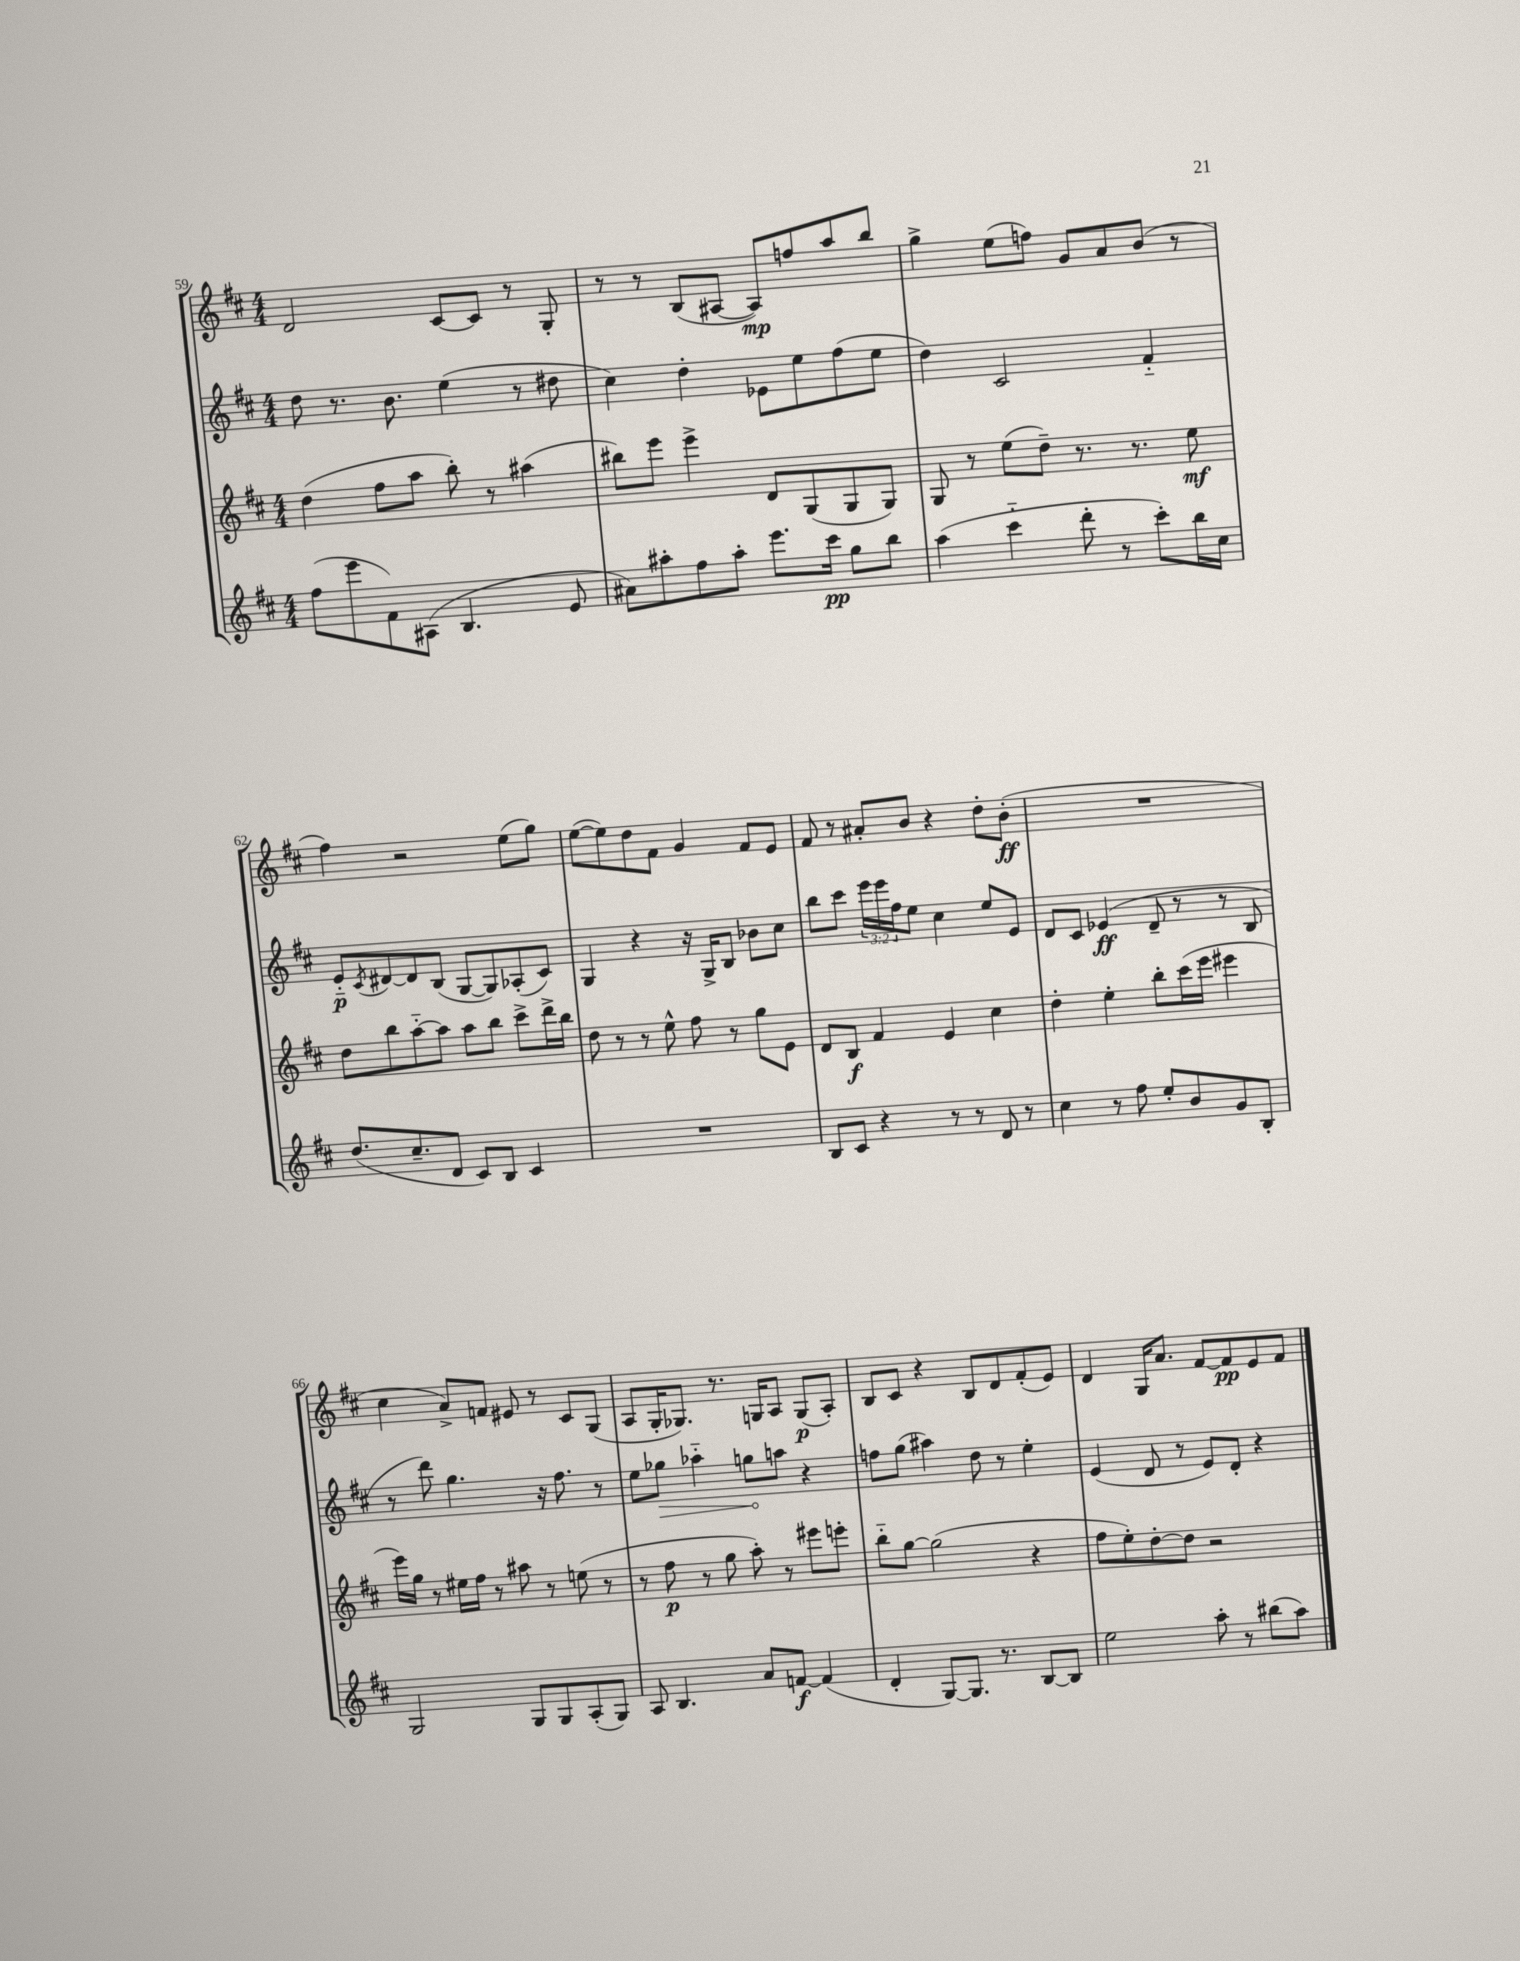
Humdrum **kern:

**kern	**kern	**kern	**kern
*staff4	*staff3	*staff2	*staff1
*clefG2	*clefG2	*clefG2	*clefG2
*k[f#c#]	*k[f#c#]	*k[f#c#]	*k[f#c#]
*M4/4	*M4/4	*M4/4	*M4/4
(8ff#\L	(4dd\	8dd\	2d/
8eee\	.	8.r	.
8f#\)	8ff#\L	.	.
.	.	8.b\	.
(8A#\J	8aa\J	.	.
4.B/	8bb'\)	(4ee\	[8c#/L
.	8r	.	8c#/]J
.	(4aa#\	8r	8r
8e/	.	8dd#\	8G'/
=	=	=	=
8a#\L)	8bb#\L)	4cc#\)	8r
8aa#'\	8eee\J	.	8r
8ff#\	4eee^\	4dd'\	(8B/L
8aa#'\J	.	.	[8A#/J
8.eee\L	8d/L	8e-\L	8A#/]L)
.	(8G/	8ee\	8ff/
16ccc#\Jk	.	.	.
8gg\L	8G/	(8ff#\	8aa/
8bb\J	8G/J)	8ee\J	8bb/J
=	=	=	=
(4aa\	8G/	4dd\)	4gg^\
.	8r	.	.
4ccc#'~\	(8ee\L	2c#/	(8ee\L
.	8dd~\J)	.	8ff\J)
8ddd'\	8.r	.	8g/L
8r	.	.	8a/
.	8.r	.	.
8ccc#'\L)	.	4f#'~/	(8b/J
16bb\L	8ee\	.	8r
16cc#\JJ	.	.	.
=	=	=	=
(8.dd/L	8dd\L	8e'~/L	4ff#\)
.	.	8qc#/	.
.	8bb\	[8d#/	.
8.cc#~/	.	.	.
.	[8aa'~\	8d#/]	2r
8d/J	8aa\]J	(8B/J	.
8c#/L)	8aa\L	[8G/L	.
8B/J	8bb\J	8G/])	.
4c#/	8ccc#^\L	(8A-'/	(8ee\L
.	16ddd^\L	8c#/J)	8gg\J)
.	16bb\JJ	.	.
=	=	=	=
1r	8dd\	4G/	([8ee\L
.	8r	.	8ee\])
.	8r	4r	8dd\
.	8ee^^\	.	8f#\J
.	8ff#\	16r	4g/
.	.	16G^/LK	.
.	8r	8B/J	.
.	8gg\L	8b-\L	8f#/L
.	8e\J	8cc#\J	8e/J
=	=	=	=
8B/L	8d/L	8bb\L	8f#/
8c#/J	8B/J	8ccc#\J	8r
4r	4f#/	24eee\LL	8a#'/L
.	.	24eee\	.
.	.	24ff#\J	.
.	.	8ee\J	8b/J
8r	4e/	4cc#\	4r
8r	.	.	.
8d/	4cc#\	8ee/L	8dd'\L
8r	.	8e/J	(8b'\J
=	=	=	=
4cc#\	4dd'\	8d/L	1r
.	.	8c#/J	.
8r	4ee'\	(4e-/	.
8ff#\	.	.	.
8ee'/L	8bb'\L	8d~/	.
8b/	(16ccc#\L	8r	.
.	16eee\JJ	.	.
8g/	4eee#\	8r	.
8B'/J	.	8B/	.
=	=	=	=
2G/	16eee\LL)	8r	4cc#\
.	16gg\JJ	.	.
.	8r	8ddd\)	.
.	16ee#\LL	4.gg\	8a^/L)
.	16ff#\JJ	.	.
.	8r	.	8f/J
8G/L	8aa#\	.	8e#/
8G/	8r	16r	8r
.	.	8.ff#\	.
(8A'/	(8ee\	.	8c#/L
8G/J)	8r	8r	(8G/J
=	=	=	=
8A/	8r	8ee\L	8A/L
4.B/	8ff#\	8gg-\J	16G'/K
.	.	.	8.G-/J)
.	8r	4aa-'~\	.
.	8gg\	.	8.r
8a/L	8aa'\)	8gg\L	.
.	.	.	16G/LK
[8f/J	8r	8aa\J	8A/J
(4f/]	8eee#\L	4r	(8G/L
.	8eee'\J	.	8A'/J)
=	=	=	=
4d'/	8bb'~\L	8ff\L	8B/L
.	[8gg\J	(8gg\J	8c#/J
[8G/L)	(2gg\]	4aa#\)	4r
8.G/]J	.	.	.
.	.	8dd\	8B/L
8.r	.	.	.
.	.	8r	8d/
[8B/L	4r	4ee'\	(8f#'/
8B/]J	.	.	8e/J)
=	=	=	=
2ee\	8ff#\L	(4e/	4d/
.	8ee'\)	.	.
.	[8dd'\	8d/	16G/LK
.	.	.	8.a/J
.	8dd\]J	8r	.
8aa'\	2r	8e/L)	[8f#/L
8r	.	8d'/J	8f#/]
(8bb#\L	.	4r	8e/
8aa\J)	.	.	8f#/J
==	==	==	==
*-	*-	*-	*-
